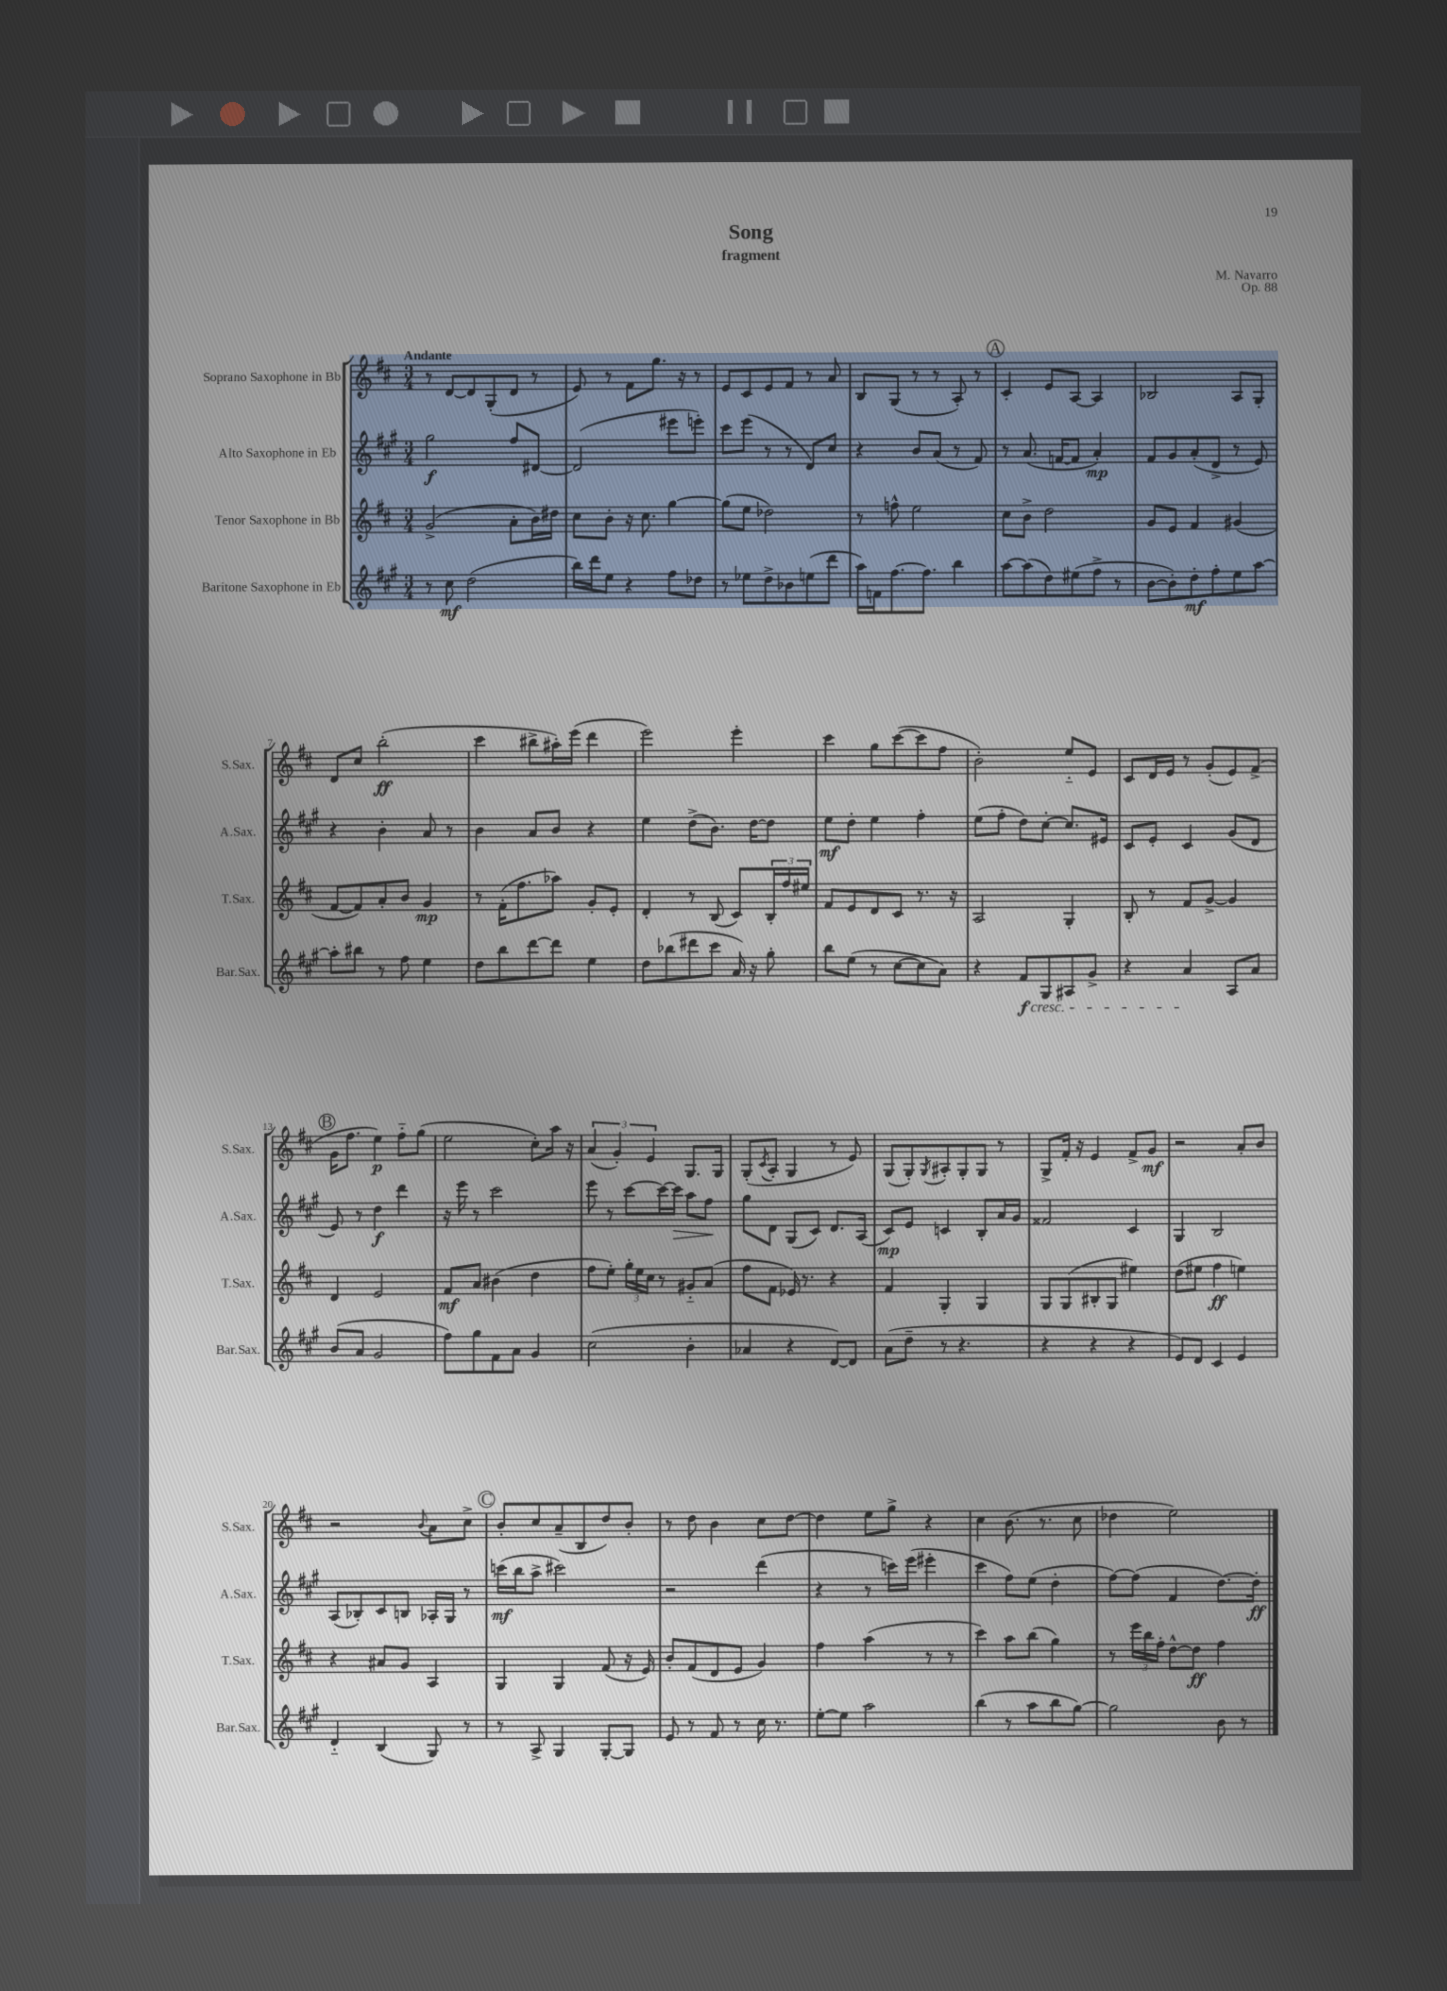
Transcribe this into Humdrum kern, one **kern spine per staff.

**kern	**kern	**kern	**kern
*staff4	*staff3	*staff2	*staff1
*clefG2	*clefG2	*clefG2	*clefG2
*k[f#c#g#]	*k[f#c#]	*k[f#c#g#]	*k[f#c#]
*M3/4	*M3/4	*M3/4	*M3/4
8r	(2g^/	2gg#\	8r
8cc#\	.	.	[8d/L
(2dd\	.	.	8d/]
.	.	.	(8G'/
.	8a'\L	8ff#/L	8d/J
.	16b\L)	[8d#/J	8r
.	16dd#\JJ	.	.
=	=	=	=
16bb\LL)	8cc#\L	(2d#/]	8e/)
16ddd\J	.	.	.
8ee\J	8b'\J	.	8r
4r	16r	.	8f#\L
.	8.cc#\	.	.
.	.	.	8.gg\J
8ff#\L	[4gg\	8eee#\L	.
.	.	.	16r
8dd-\J	.	8eee'\J)	8r
=	=	=	=
8r	(8gg\]L	8ccc#\L	8e/L
8ee-\L	8ee\J	(8eee\J	8c#/
8dd^\	2dd-\)	8r	8e/
8b-\	.	8r	8f#/J
(8ee\	.	8d/L)	8r
8ddd\J	.	8cc#/J	8a/
=	=	=	=
16aa\LL)	8r	4r	8B/L
16f\J	.	.	.
[8.ff#\	8ff^^\	.	(8G/J
.	2ee\	8b/L	8r
8.ff#\]J	.	.	.
.	.	(8a/J	8r
4bb\	.	8r	8A'/)
.	.	8f#/)	8r
=	=	=	=
[8aa\L	8cc#\L	8r	4c#'/
(8aa\]	8b^\J	(8.a/	.
8dd\)	2dd\	.	8e/L
.	.	[16f/LK	.
(8ee#\	.	8f/]J	[8A/J
8ff#^\J	.	4a'/)	4A/]
8r	.	.	.
=	=	=	=
[8b\L	8g/L	8f#/L	2B-/
8b'\])	8e/J	8g#/	.
8dd'\	4f#/	(8a'/	.
8ff#'\	.	8d^/J	.
8ee\	(4g#/	8r	8A/L
[8aa\J	.	8e/)	8G'/J
=	=	=	=
8aa'\]L	[8f#/L	4r	8d/L
8bb#\J	8f#/])	.	8cc#/J
8r	8a'/	4b'\	(2bb'\
8ff#\	8b/J	.	.
4ee\	4g/	8a/	.
.	.	8r	.
=	=	=	=
8dd\L	8r	4b\	4ccc#\
8bb\	(16f#'\LK	.	.
.	8.ff#\	.	.
[8ddd\	.	8a/L	8bb#^\L
8ddd\]J	8aa-\J)	8b/J	16aa#'\L)
.	.	.	(16eee\JJ
4ee\	8g'/L	4r	4ddd\
.	8e'/J	.	.
=	=	=	=
8dd\L	4d'/	4ee\	2eee\)
(8bb-\	.	.	.
8ddd#\	8r	(8dd^\L	.
8ccc#\J	(8B/	8.b\J)	.
16a/)	8c#/L)	.	4eee'\
16r	.	[16dd\LK	.
8gg#'\	24B'/L	8dd\]J	.
.	24ff#/	.	.
.	24ee#/JJ	.	.
=	=	=	=
8bb\L	8f#/L	8ee\L	4ccc#\
(8ee\J	8e/	8dd'\J	.
8r	8d/	4ee\	8gg\L
[8cc#\L	8c#/J	.	([8ccc#\
8cc#\]	8.r	4ff#'\	8ccc#\]
8a\J)	.	.	8ff#\J
.	16r	.	.
=	=	=	=
4r	2A/	(8ee\L	2b'\)
.	.	8ff#'\J	.
8f#/L	.	8dd\L)	.
8G#/	.	[8cc#'\J	.
8A#/	4G'/	8.cc#/]L	8ee'~/L
8g#^/J	.	.	8e/J
.	.	16e#/Jk	.
=	=	=	=
4r	8B'/	8c#/L	8c#/L
.	8r	8e'/J	16d/L
.	.	.	16e/JJ
4a/	8f#/L	4c#/	8r
.	[8g^/J	.	(8g'/L
8A/L	4g/]	(8g#/L	8e/)
8a/J	.	8d/J	(8f#^/J
=	=	=	=
(8b/L	4d/	8e/)	16g\LK
.	.	.	8.ff#\J
8a/J	.	8r	.
2g#/	2e/	4dd\	4ee\)
.	.	4ddd\	8ff#'~\L
.	.	.	(8gg\J
=	=	=	=
8ff#\L)	8f#/L	16r	2ee\
.	.	16eee\	.
8gg#\	8a/J	8r	.
8f#\	(4b#\	2ccc#\	.
8a\J	.	.	.
4g#/	4dd\	.	8cc#'\L)
.	.	.	16aa\Jk
.	.	.	16r
=	=	=	=
(2cc#\	8ff#\L	8eee\	(6a/
.	8ee'\J)	8r	.
.	.	.	6g'/)
.	24gg'\LL	[8ccc#\L	.
.	24ee\	.	.
.	24cc#\JJ	.	6e/
.	8r	16ccc#\_L	.
.	.	16ccc#\]JJ	.
4b'\	8g#'~/L	8aa\L	8.G/L
.	(8a/J	8ff#\J	.
.	.	.	16G/Jk
=	=	=	=
4a-/	8ff#\L	8gg#\L	(8G'/L
.	.	.	8qc#/
.	8f#\J	8d\J	8A'/J
4r	16e-/)	(8G#/L	4G/
.	8.r	.	.
.	.	8c#/J)	.
[8d/L)	4r	8.d/L	8r
8d/]J	.	.	8e/)
.	.	(16A/Jk	.
=	=	=	=
(8a\L	4f#/	8c#/L)	(8G/L
8dd~\J	.	8e/J	8G'/)
.	.	.	8qG/
8r	4G'/	4c/	8A#'/
4.r	.	.	8G'/
.	4G/	8B'/L	8G/J
.	.	16a/L	8r
.	.	16g#/JJ	.
=	=	=	=
4r	8G/L	2f##/	8G^/L
.	(8G/	.	16f#'/Jk
.	.	.	16r
4r	8B#'/	.	4e/
.	8G/J	.	.
4r	4ee#\)	4c#/	8f#^/L
.	.	.	8g/J
=	=	=	=
8e/L)	(8dd\L	4G#/	2r
8d/J	8ee#\J	.	.
4c#/	4ff#\	2B/	.
4e/	4ee\)	.	8a'/L
.	.	.	8b/J
=	=	=	=
4d'~/	4r	(8A/L	2r
.	.	8B-'/)	.
(4B/	8a#/L	8c#/	.
.	8g/J	8B/J	.
.	.	.	8qqb/
8G#/)	4A/	16A-'/LL	8a\L
.	.	16G#/JJ	.
8r	.	8r	8cc#^\J
=	=	=	=
8r	4G/	(16ccc\LL	8b'/L
.	.	16bb\J	.
8A^/	.	8aa^\J	8cc#/
4G#/	4G/	2ccc#\)	(8a~/
.	.	.	8B/
[8G#'/L	(8f#/	.	8dd/)
8G#/]J	16r	.	8b'/J
.	16e/)	.	.
=	=	=	=
8e/	8b'/L	2r	8r
8r	(8f#/	.	8dd\
8f#/	8d/	.	4b\
8r	8e/J	.	.
16cc#\	4g/)	(4ddd\	8cc#\L
8.r	.	.	.
.	.	.	[8dd\J
=	=	=	=
[8ee'\L	4ff#\	4r	4dd\]
8ee\]J	.	.	.
2aa\	(4aa\	8r	8ee\L
.	.	16ccc\LL)	8gg^\J
.	.	(16eee\JJ	.
.	8r	4eee#'\	4r
.	8r	.	.
=	=	=	=
(4bb\	4ccc#\)	4ccc#\	4cc#\
8r	8aa\L	8ff#\L)	(8.b\
8aa\L	(8bb\J	(8ee\J	.
.	.	.	8.r
8bb\	4gg\)	4dd'\	.
[8gg#\J)	.	.	8cc#\
=	=	=	=
2gg#\]	8r	[8ff#\L)	4dd-\
.	24eee\LL	(8ff#\]J	.
.	24bb\	.	.
.	24ff#'\JJ	.	.
.	[8dd^^\L	4f#/	2ee\)
.	8dd\]J	.	.
8b\	4ff#\	[8.dd\L)	.
8r	.	.	.
.	.	16dd'\]Jk	.
==	==	==	==
*-	*-	*-	*-
